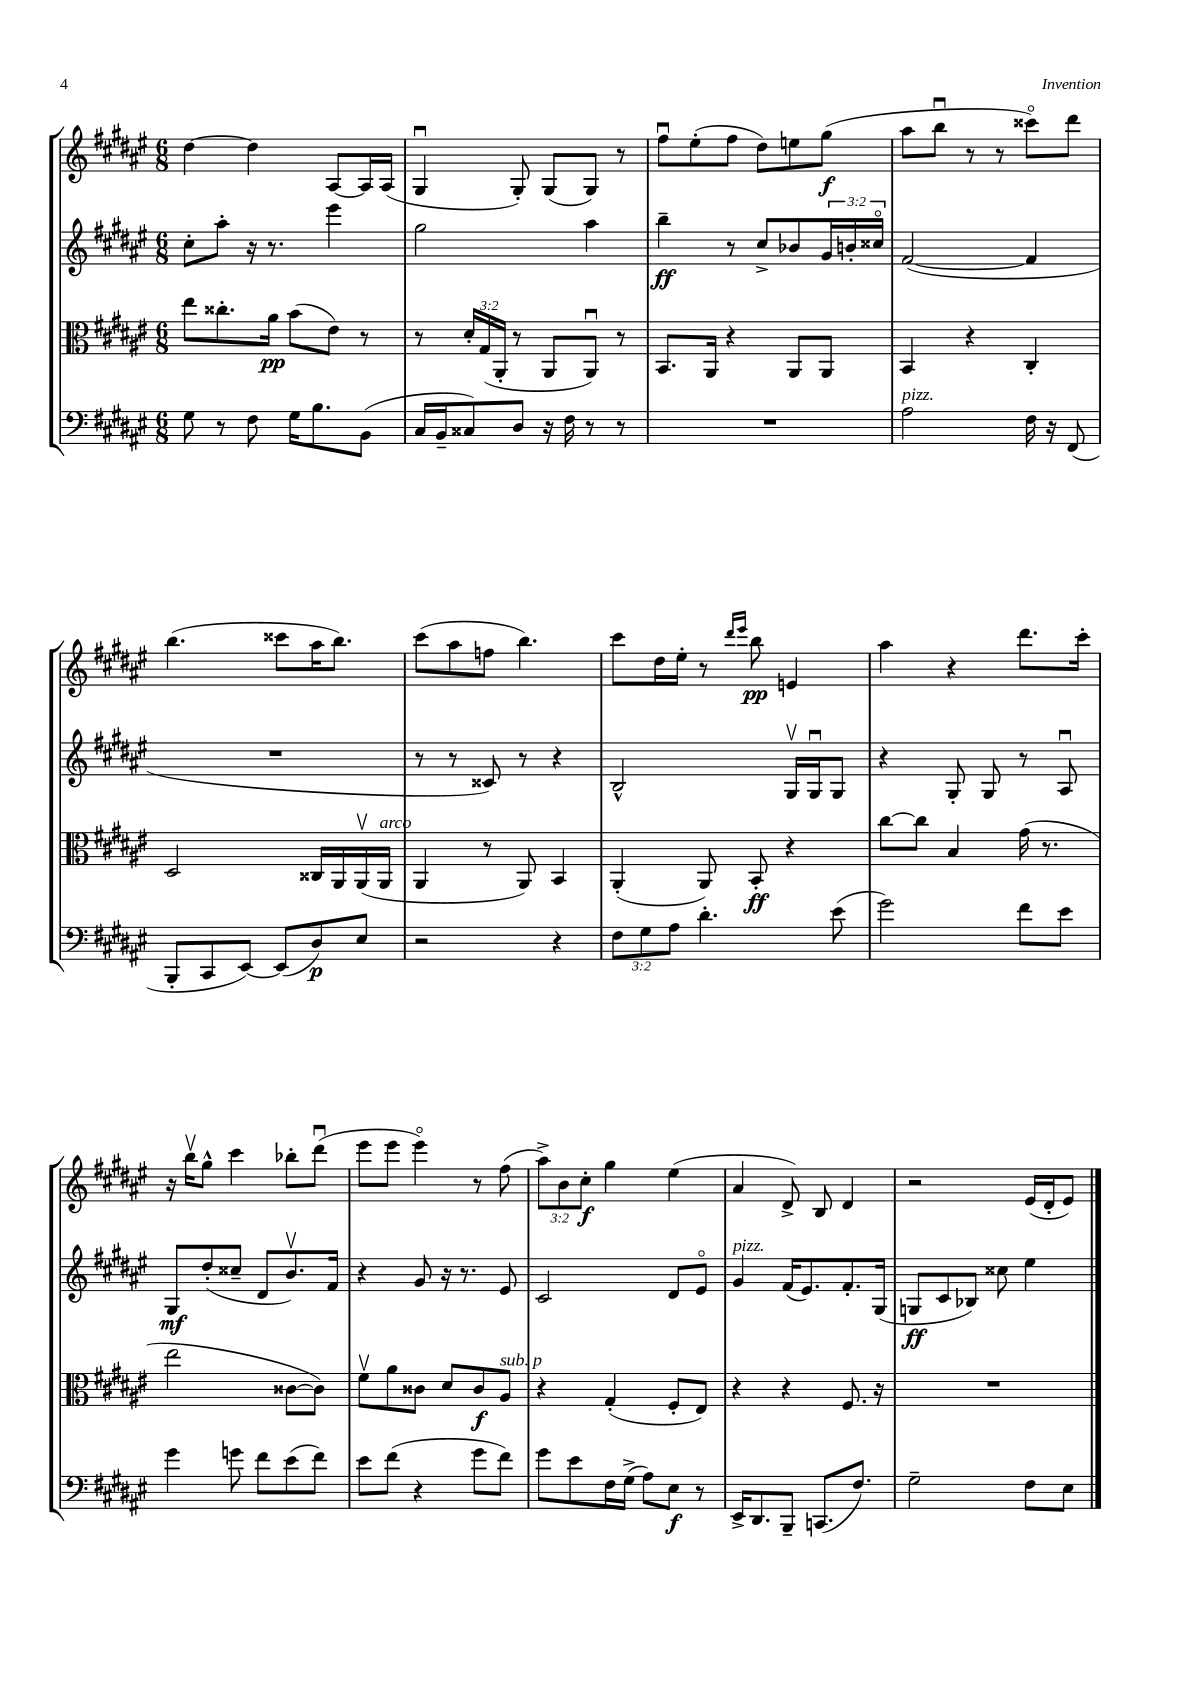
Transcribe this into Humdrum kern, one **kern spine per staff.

**kern	**kern	**kern	**kern
*staff4	*staff3	*staff2	*staff1
*clefF4	*clefC3	*clefG2	*clefG2
*k[f#c#g#d#a#e#]	*k[f#c#g#d#a#e#]	*k[f#c#g#d#a#e#]	*k[f#c#g#d#a#e#]
*M6/8	*M6/8	*M6/8	*M6/8
8G#\	8ee#\L	8cc#'\L	[4dd#\
8r	8.cc##'\	8aa#'\J	.
8F#\	.	16r	4dd#\]
.	16a#\Jk	8.r	.
16G#\LK	(8b\L	.	.
8.B\	.	.	.
.	8e#\J)	4eee#\	[8A#/L
(8BB\J	8r	.	16A#/]L
.	.	.	(16A#/JJ
=	=	=	=
16C#/LL	8r	2gg#\	4G#u/
16BB~/J	.	.	.
8C##/)	24d#'/LL	.	.
.	(24G#/	.	.
.	24AA#'/JJ	.	.
8D#/J	8r	.	8G#'/)
16r	8AA#/L	.	(8G#/L
16F#\	.	.	.
8r	8AA#u/J)	4aa#\	8G#/J)
8r	8r	.	8r
=	=	=	=
2.r	8.BB/L	4bb~\	8ff#u\L
.	.	.	(8ee#'\
.	16AA#/Jk	.	.
.	4r	8r	8ff#\J
.	.	8cc#^/L	8dd#\L)
.	8AA#/L	8b-/	8ee\
.	8AA#/J	24g#/L	(8gg#\J
.	.	24b'/	.
.	.	24cc##o/JJ	.
=	=	=	=
2A#\	4BB/	([2f#/	8aa#\L
.	.	.	8bbu\J
.	4r	.	8r
.	.	.	8r
16F#\	4C#'/	4f#/]	8ccc##o\L)
16r	.	.	.
(8FF#/	.	.	8ddd#\J
=	=	=	=
8BBB'/L	2D#/	2.r	(4.bb\
8CC#/	.	.	.
[8EE#/J)	.	.	.
(8EE#/]L	.	.	8ccc##\L
8D#/)	16C##/LL	.	16aa#\K
.	16AA#/	.	8.bb\J)
8E#/J	(16AA#v/	.	.
.	16AA#/JJ	.	.
=	=	=	=
2r	4AA#/	8r	(8ccc#\L
.	.	8r	8aa#\
.	8r	8c##/)	8ff\J
.	8AA#/)	8r	4.bb\)
4r	4BB/	4r	.
=	=	=	=
12F#\L	(4AA#'/	2B^^/	8ccc#\L
12G#\	.	.	.
.	.	.	16dd#\L
12A#\J	.	.	.
.	.	.	16ee#'\JJ
4.d#'\	8AA#/)	.	8r
.	.	.	16qqddd#/LL
.	.	.	16qqeee#/JJ
.	8BB'/	.	8bb\
.	4r	16G#v/LL	4e/
.	.	16G#u/J	.
(8e#\	.	8G#/J	.
=	=	=	=
2g#\)	[8cc#\L	4r	4aa#\
.	8cc#\]J	.	.
.	4B/	8G#'/	4r
.	.	8G#/	.
8f#\L	(16g#\	8r	8.ddd#\L
.	8.r	.	.
8e#\J	.	8A#u/	.
.	.	.	16ccc#'\Jk
=	=	=	=
4g#\	2ee#\	8G#/L	16r
.	.	.	16bbv\LK
.	.	(8dd#'/	8gg#^^\J
8g\	.	8cc##~/J	4ccc#\
8f#\L	.	8d#/L	.
(8e#\	[8c##\L	8.bv/)	8bb-'\L
8f#\J)	8c##\]J)	.	(8ddd#u\J
.	.	16f#/Jk	.
=	=	=	=
8e#\L	8f#v\L	4r	8eee#\L
(8f#\J	8a#\	.	8eee#\J
4r	8c##\J	8g#/	4eee#o\)
.	8d#/L	16r	.
.	.	8.r	.
8g#\L	8c##/	.	8r
8f#\J)	8A#/J	8e#/	(8ff#\
=	=	=	=
8g#\L	4r	2c#/	12aa#^\L)
.	.	.	12b\
8e#\	.	.	.
.	.	.	12cc#'\J
16F#\L	(4G#'/	.	4gg#\
(16G#^\JJ	.	.	.
8A#\L)	.	.	.
8E#\J	8F#'/L	8d#/L	(4ee#\
8r	8E#/J)	8e#o/J	.
=	=	=	=
16EE#^/LK	4r	4g#/	4a#/
8.DD#/	.	.	.
8BBB~/J	4r	(16f#/LK	8d#^/)
.	.	8.e#/)	.
(8.CC/L	.	.	8B/
.	8.F#/	8.f#'/	4d#/
8.F#/J)	.	.	.
.	16r	(16G#/Jk	.
=	=	=	=
2G#~\	2.r	8G/L	2r
.	.	8c#/	.
.	.	8B-/J)	.
.	.	8cc##\	.
8F#\L	.	4ee#\	(16e#/LL
.	.	.	16d#'/J
8E#\J	.	.	8e#/J)
==	==	==	==
*-	*-	*-	*-
